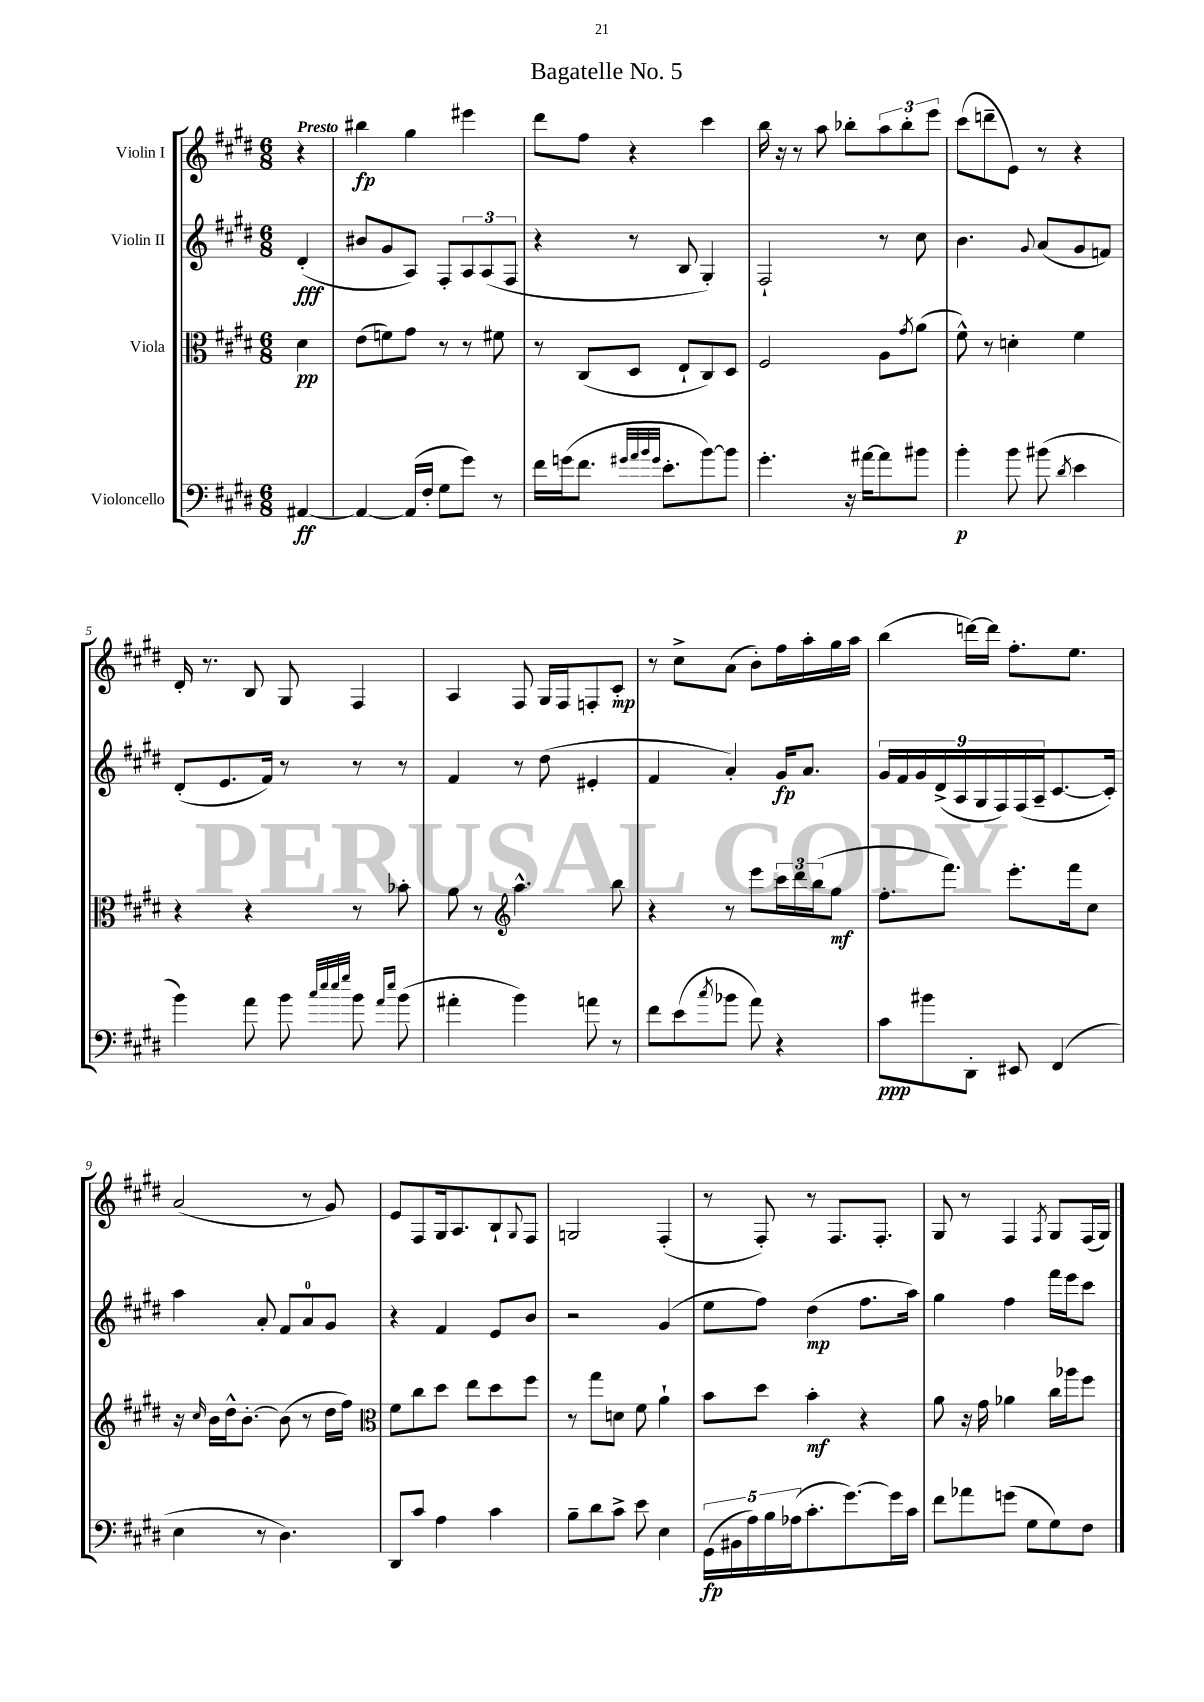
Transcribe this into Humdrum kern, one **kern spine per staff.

**kern	**kern	**kern	**kern
*staff4	*staff3	*staff2	*staff1
*clefF4	*clefC3	*clefG2	*clefG2
*k[f#c#g#d#]	*k[f#c#g#d#]	*k[f#c#g#d#]	*k[f#c#g#d#]
*M6/8	*M6/8	*M6/8	*M6/8
[4AA#	4d#	(4d#'	4r
=	=	=	=
4AA#_	(8e	8b#	4bb#
.	8f)	8g#	.
(16AA#]	8g#	8A)	4gg#
16F#'	.	.	.
8G#	8r	8F#'	.
8g#)	8r	12A	4eee#
.	.	(12A	.
8r	8f#	.	.
.	.	12F#	.
=	=	=	=
16f#	8r	4r	8ddd#
(16g	.	.	.
8.f#	(8C#	.	8ff#
.	8D#	8r	4r
32qqg#	.	.	.
32qqa	.	.	.
32qqb	.	.	.
32qqg#	.	.	.
8.e'	.	.	.
.	8E`	8B	.
[8b)	8C#)	4G#')	4ccc#
8b]	8D#	.	.
=	=	=	=
4.g#'	2F#	2F#`	16bb
.	.	.	16r
.	.	.	8r
.	.	.	8aa
16r	.	.	8bb-'
[16a#	.	.	.
8a#]	8A	8r	12aa
.	.	.	12bb-'
.	8qg#	.	.
8b#	(8a	8cc#	.
.	.	.	12eee
=	=	=	=
4b'	8f#^^)	4.b	(8ccc#
.	8r	.	8ddd~
8b	4d'	.	8e)
.	.	8qqg#	.
(8b#	.	(8a	8r
8qd#	.	.	.
4e	4f#	8g#	4r
.	.	8f)	.
=	=	=	=
4b)	4r	(8d#'	16d#'
.	.	.	8.r
.	.	8.e	.
8a	4r	.	8B
.	.	16f#)	.
8b	.	8r	8G#
32qqcc#	.	.	.
32qqee	.	.	.
32qqee	.	.	.
32qqgg#	.	.	.
8b	8r	8r	4F#
16qqa	.	.	.
16qqee	.	.	.
(8b	8b-'	8r	.
=	=	=	=
4a#'	8a	4f#	4A
.	8r	.	.
*	*clefG2	*	*
4b)	4.aa^^	8r	8F#
.	.	(8dd#	16G#
.	.	.	16F#
8a	.	4e#'	8F'
8r	8bb	.	8c#'
=	=	=	=
8f#	4r	4f#	8r
(8e	.	.	8cc#^
8qcc#	.	.	.
8b-	8r	4a')	(8a
8a)	8eee	.	8b')
4r	24ccc#	16g#	16ff#
.	24ddd#	.	.
.	.	8.a	16aa'
.	(24bb	.	.
.	8gg#	.	16gg#
.	.	.	16aa
=	=	=	=
8c#	8.ff#'	18g#	(4bb
.	.	18f#	.
.	.	18g#	.
8b#	.	.	.
.	.	(18d#^	.
.	8.fff#)	.	.
.	.	18A	.
8DD#'	.	.	[16ddd)
.	.	18G#	.
.	.	.	16ddd]
.	.	18F#)	.
8EE#	8.eee'	.	8.ff#'
.	.	(18F#	.
.	.	18A~	.
(4FF#	.	[8.c#	.
.	16fff#	.	8.ee
.	8cc#	.	.
.	.	16c#'])	.
=	=	=	=
4E	16r	4aa	(2a
.	16qqcc#	.	.
.	16b	.	.
.	16dd#^^	.	.
.	[8.b'	.	.
8r	.	8a'	.
4.D#)	(8b]	8f#	.
.	8r	8a	8r
.	16dd#	8g#	8g#)
.	16ff#)	.	.
=	=	=	=
*	*clefC3	*	*
8DD#	8f#	4r	8e
8c#	8cc#	.	8F#
4A	8dd#	4f#	16G#
.	.	.	8.A
.	8ee	.	.
4c#	8dd#	8e	8B`
.	.	.	8qqG#
.	8ff#	8b	8F#
=	=	=	=
8B~	8r	2r	2G
8d#	8gg#	.	.
8c#^	8d	.	.
8e	8f#	.	.
4E	4a`	(4g#	(4F#'
=	=	=	=
(20GG#	8b	8ee	8r
20BB#	.	.	.
20A)	.	.	.
.	8dd#	8ff#)	8F#')
20B	.	.	.
(20A-	.	.	.
8.c#'	4b'	(4dd#	8r
.	.	.	8.F#
[8.g#)	.	.	.
.	4r	8.ff#	.
.	.	.	8.F#'
16g#]	.	.	.
16c#	.	16aa)	.
=	=	=	=
8f#	8a	4gg#	8G#
8a-	16r	.	8r
.	16g#	.	.
(8g	4a-	4ff#	4F#
8G#	.	.	.
.	.	.	8qF#
8G#)	16cc#	16fff#	8G#
.	16aa-	16eee	.
8F#	8ff#	8ccc#	(16F#
.	.	.	16G#)
==	==	==	==
*-	*-	*-	*-
